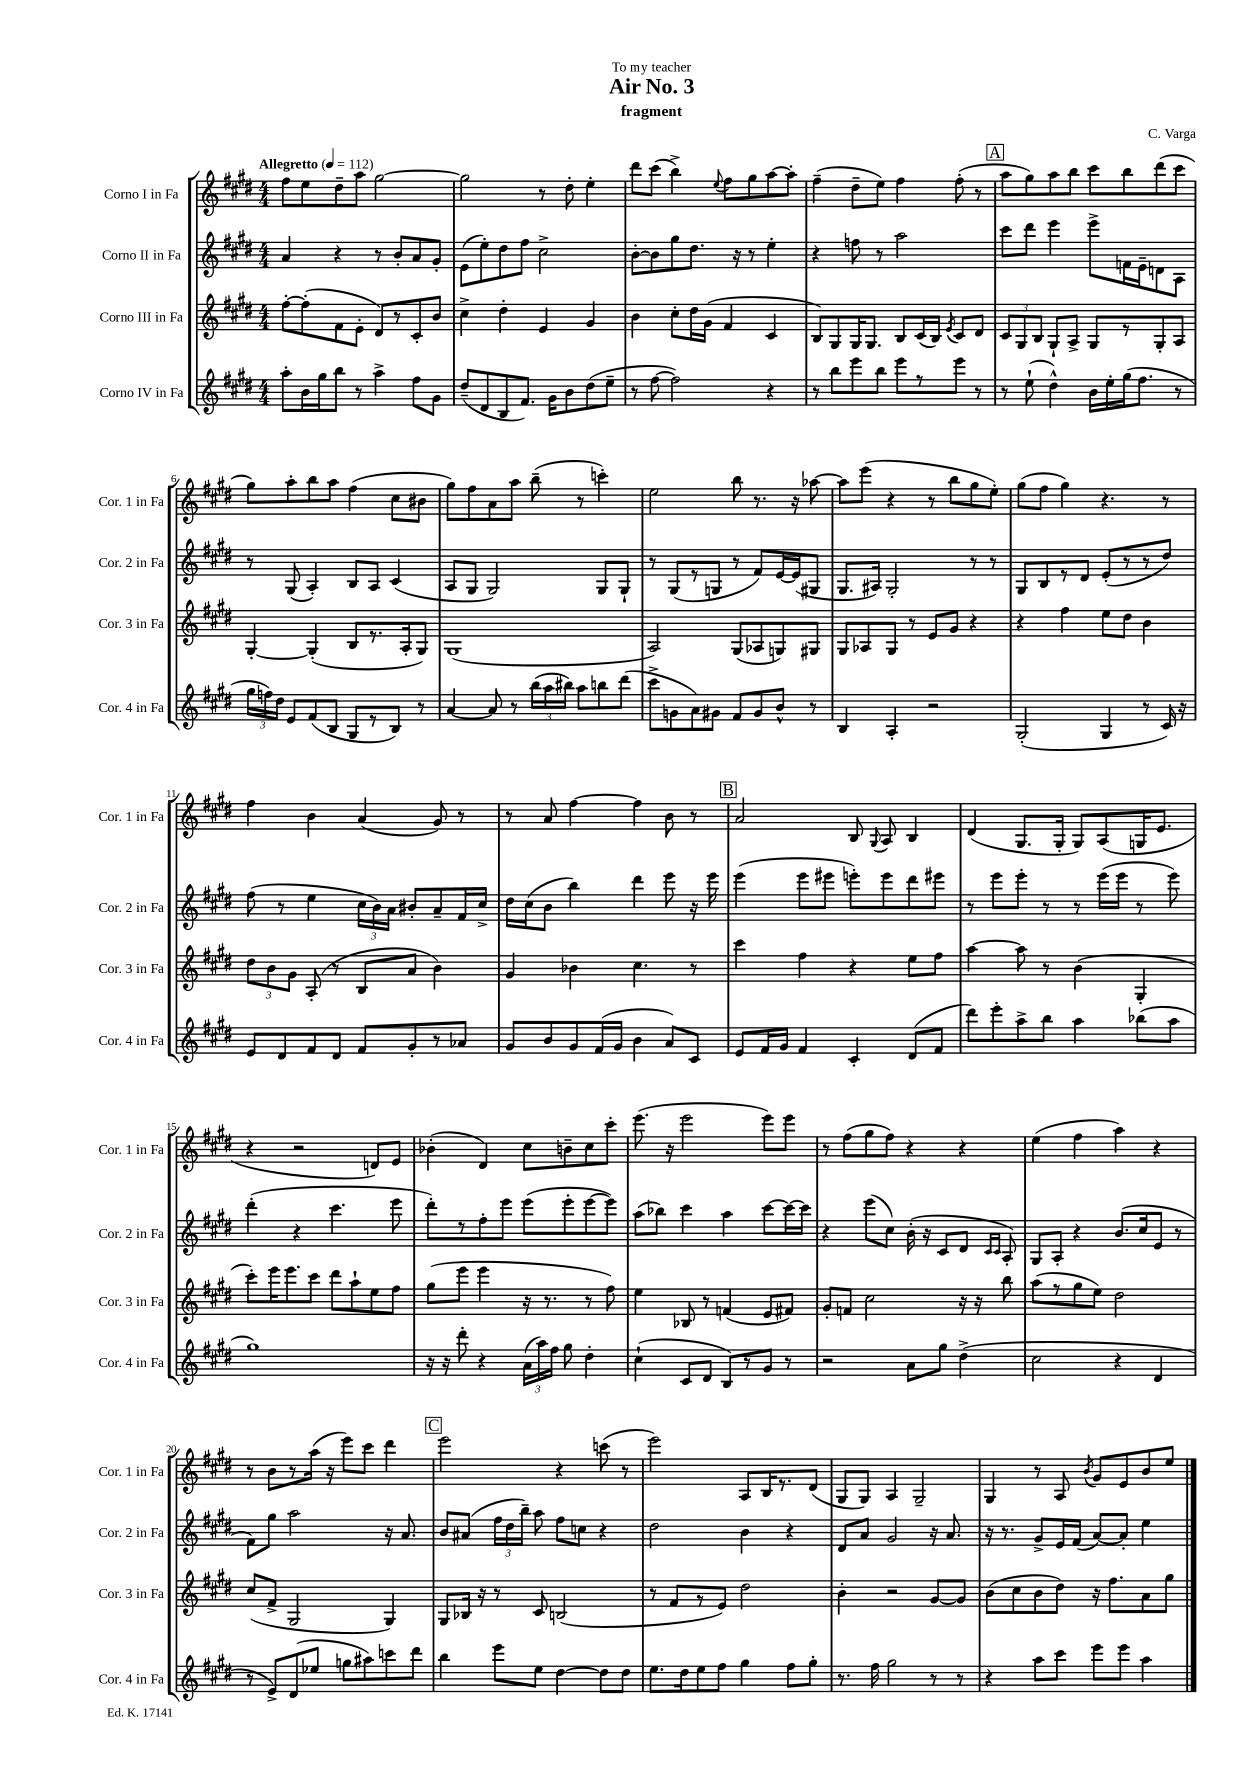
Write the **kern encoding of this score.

**kern	**kern	**kern	**kern
*part4	*part3	*part2	*part1
*staff4	*staff3	*staff2	*staff1
*I"Corno IV in Fa	*I"Corno III in Fa	*I"Corno II in Fa	*I"Corno I in Fa
*I'Cor. 4 in Fa	*I'Cor. 3 in Fa	*I'Cor. 2 in Fa	*I'Cor. 1 in Fa
*clefG2	*clefG2	*clefG2	*clefG2
*k[f#c#g#d#]	*k[f#c#g#d#]	*k[f#c#g#d#]	*k[f#c#g#d#]
*M4/4	*M4/4	*M4/4	*M4/4
*MM112	*MM112	*MM112	*MM112
=1	=1	=1	=1
!	!	!	!LO:TX:a:B:t=Allegretto
8aa'\L	[8ff#'\L	4a/	8ff#\L
16b\L	(8ff#'\]	.	8ee\
16gg#\J	.	.	.
8bb\J	8f#\	4r	8dd#~\
8r	8e'\J	.	8aa\J
4aa^\	8d#/L)	8r	[2gg#\
.	8r	8b'/L	.
8ff#\L	8c#'/	8a/	.
8g#\J	8b/J	8g#'/J	.
=2	=2	=2	=2
(8dd#~/L	4cc#^\	(8e\L	2gg#\]
8d#/	.	8ee'\)	.
8B/	4dd#'\	8dd#\	.
8.f#/J)	.	8ff#\J	.
.	4e/	2cc#^\	8r
16g#\KL	.	.	.
8b\	.	.	8dd#'\
(8dd#\	4g#/	.	4ee'\
8ee~\J	.	.	.
=3	=3	=3	=3
8r	4b\	[8b'\L	8ddd#\L
[8ff#\	.	8b\]	(8ccc#\J
2ff#\])	8cc#'\L	8gg#\	4bb^\)
.	16dd#\L	8.dd#\J	.
.	(16g#\JJ	.	.
.	.	.	8qqee/
.	4f#/	.	8ff#\L
.	.	16r	.
.	.	8r	8gg#\
4r	4c#/	4ee'\	[8aa\
.	.	.	8aa'\J]
=4	=4	=4	=4
8r	8B/L)	4r	(4ff#~\
8bb\L	8G#/	.	.
8eee\	16G#/K	8ffn\	8dd#~\L
.	8.G#/J	.	.
8bb\J	.	8r	8ee\J)
8eee\L	8B/L	2aa\	4ff#\
8r	(16c#/L	.	.
.	16B/JJ)	.	.
.	8qe/	.	.
8eee\J	8c#/L	.	(8ff#'\
8r	8d#/J	.	8r
!!LO:REH:place=s1:t=A
=5	=5	=5	=5
8r	12c#/L	8ccc#\L	8aa\L
.	12G#/	.	.
(8ee`\	.	8ddd#\J	8gg#\)
.	12B/J	.	.
4dd#^^\)	8G#`/L	4eee\	8aa\
.	8A^/J	.	8bb\J
16b\LL	8G#/L	8eee^\L	8ccc#\L
16ee'\	.	.	.
(16gg#\J	8r	16fn\L	8bb\
8.ff#\J	.	16e~\J	.
.	8G#'/	8dn\	(8ddd#\
8r	8A/J	8A\J	8ccc#\J
!!LO:LB:g=z
=6	=6	=6	=6
24gg#\LL	[4G#'/	8r	8gg#\L)
24ffn\)	.	.	.
24dd#\JJ	.	.	.
8e/L	.	(8G#/	8aa'\
(8f#/	(4G#'/]	4A'/)	8bb\
8B/J	.	.	8aa\J
8G#/L	8B/L	8B/L	(4ff#\
8r	8.r	8A/J	.
8B/J)	.	(4c#/	8cc#\L
.	16A'/k	.	.
8r	8G#/J)	.	8b#X\J
=7	=7	=7	=7
[4a/	(1G#	8A/L	8gg#\L)
.	.	8G#/J	8ff#\
8a/]	.	2G#/)	8a\
8r	.	.	8aa\J
(24bb\LL	.	.	(8bb~\
24aa\	.	.	.
24bb#X\JJ)	.	.	.
8aa\L	.	.	8r
8bbn\	.	8G#/L	4cccn'\)
(8ddd#\J	.	8G#`/J	.
=8	=8	=8	=8
8ccc#^\L	2A/)	8r	2ee\
8gn\	.	(8G#/L	.
8a\)	.	8r	.
8g#X\J	.	8Gn/J	.
8f#/L	(8G#/L	8r	8bb\
8g#/	8A-X/	8f#/L)	8.r
8b^^/J	8Gn/)	[16e/L	.
.	.	(16e/J]	16r
8r	8G#X/J	8G#X/J	[8aa-X\
=9	=9	=9	=9
4B/	8G#/L	8.G#/L	8aa-\L]
.	8A-X/	.	(8eee\J
.	.	16A#X/Jk)	.
4A'/	8G#/J	2G#'/	4r
.	8r	.	.
2r	8e/L	.	8r
.	8g#/J	.	8bb\L
.	4r	8r	8gg#\
.	.	8r	8ee'\J)
=10	=10	=10	=10
(2G#'/	4r	8G#/L	(8gg#\L
.	.	8B/	8ff#\J
.	4ff#\	8r	4gg#\)
.	.	8d#/J	.
4G#/	8ee\L	(8e'/L	4.r
.	8dd#\J	8r	.
8r	4b\	8r	.
16c#/)	.	8dd#/J)	8r
16r	.	.	.
!!LO:LB:g=z
=11	=11	=11	=11
8e/L	12dd#\L	(8ff#\	4ff#\
.	12b\	.	.
8d#/	.	8r	.
.	12g#\J	.	.
8f#/	(8A'/	4ee\	4b\
8d#/J	8r	.	.
8f#/L	8B/L	24cc#\LL	(4a/
.	.	24b\)	.
.	.	24a\JJ	.
8g#'/	8a/J	8b#X'/L	.
8r	4b\)	8a~/	8g#/)
8a-X/J	.	16f#/L	8r
.	.	16cc#^/JJ	.
=12	=12	=12	=12
8g#/L	4g#/	16dd#\LL	8r
.	.	(16cc#\J	.
8b/	.	8b\J	8a/
8g#/	4b-X\	4bb\)	[4ff#\
(16f#/L	.	.	.
16g#/JJ	.	.	.
4b\	4.cc#\	4ddd#\	4ff#\]
8a/L)	.	8eee\	8b\
8c#/J	8r	16r	8r
.	.	16eee\	.
!!LO:REH:place=s1:t=B
=13	=13	=13	=13
8e/L	4ccc#\	(4eee\	2a/
16f#/L	.	.	.
16g#/JJ	.	.	.
4f#/	4ff#\	8eee\L	.
.	.	8eee#X\J	.
4c#'/	4r	8eeen'\L)	8B/
.	.	.	8qqG#/
.	.	8eee\	8A/
(8d#/L	8ee\L	8ddd#\	4B/
8f#/J	8ff#\J	8eee#X\J	.
=14	=14	=14	=14
8ddd#\L)	[4aa\	8r	(4d#/
8eee'\	.	8eee\L	.
8aa^\	8aa\]	8eee'\J	8.G#/L
8bb\J	8r	8r	.
.	.	.	16G#'/Jk
4aa\	(4b\	8r	8G#/L)
.	.	(16eee\LL	(8A/
.	.	16eee\JJ	.
(8bb-X\L	4G#'/	8r	16Gn/K
.	.	.	8.e/J
8aa\J	.	8eee\)	.
!!LO:LB:g=z
=15	=15	=15	=15
1gg#)	8ccc#'\L)	(4ddd#'\	4r
.	16eee\K	.	.
.	8.eee\	.	.
.	.	4r	2r
.	8ccc#\J	.	.
.	8ddd#\L	4.ccc#\	.
.	8aa`\	.	.
.	8ee\	.	8dn/L)
.	8ff#\J	8eee\	8e/J
=16	=16	=16	=16
16r	(8gg#\L	8ddd#'\L)	(4b-X'\
16r	.	.	.
8ddd#'\	8eee\J	8r	.
4r	4eee\	8ff#'\	4d#/)
.	.	8eee\J	.
(24a\LL	16r	(8eee\L	8cc#\L
24aa\)	.	.	.
.	8.r	.	.
24ff#\JJ	.	.	.
8gg#\	.	8eee'\	8bn~\
4dd#'\	8r	[8eee\	8cc#\
.	8ff#\)	8eee\J])	8ccc#'\J
=17	=17	=17	=17
(4cc#`\	4ee\	(8aa\L	(8.eee\
.	.	8bb-X\J)	.
.	.	.	16r
8c#/L	8B-X/	4ccc#\	2eee\
8d#/J	8r	.	.
8B/L)	(4fn/	4aa\	.
8r	.	.	.
8g#/J	8e/L	[8ccc#\L	8eee\L)
8r	8f#X/J)	16ccc#\L_	8eee\J
.	.	16ccc#\JJ]	.
=18	=18	=18	=18
2r	8g#'/L	4r	8r
.	8fn/J	.	(8ff#\L
.	2cc#\	(8eee\L	8gg#\
.	.	8cc#\J)	8ff#\J)
8a\L	.	(16b'\	4r
.	.	16r	.
8gg#\J	.	8c#/L	.
(4dd#^\	16r	8d#/J	4r
.	16r	.	.
.	.	16qqc#/LL	.
.	.	16qqc#/JJ	.
.	8bb\	8A'/)	.
=19	=19	=19	=19
2cc#\	(8aa\L	8G#/L	(4ee\
.	8r	8A'/J	.
.	8gg#\	4r	4ff#\
.	8ee\J)	.	.
4r	2dd#\	(8.b/L	4aa\)
.	.	16cc#/k	.
4d#/	.	8e/J	4r
.	.	8r	.
!!LO:LB:g=z
=20	=20	=20	=20
8r	(8cc#/L	8f#\L)	8r
8e^/L)	8f#^/J	8gg#\J	8b\L
(8d#/	2G#/	2aa\	8r
8ee-X/J	.	.	(16aa\Jk
.	.	.	16r
8ggn\L	.	.	8eee\L)
8aa#X\)	.	.	8ccc#\J
8cccn\	4G#/)	16r	4ddd#\
.	.	8.a/	.
8ddd#\J	.	.	.
!!LO:REH:place=s1:t=C
=21	=21	=21	=21
4bb\	8G#/L	8b/L	2eee\
.	16B-X/Jk	(8a#X/J	.
.	16r	.	.
8eee\L	8r	24ff#\LL	.
.	.	24dd#\	.
.	.	24bb~\JJ)	.
8ee\J	8c#/	8aa\	.
[4dd#\	(2Bn/	8ff#\L	4r
.	.	8ccn\J	.
8dd#\L]	.	4r	(8cccn\
8dd#\J	.	.	8r
=22	=22	=22	=22
8.ee\L	8r	2dd#\	2eee\)
.	8f#/L	.	.
16dd#\k	.	.	.
8ee\	8r	.	.
8ff#\J	8e/J)	.	.
4gg#\	2dd#\	4b\	8A/L
.	.	.	16B/K
.	.	.	8.r
8ff#\L	.	4r	.
8gg#'\J	.	.	(8d#/J
=23	=23	=23	=23
8.r	4b'\	8d#/L	8G#/L
.	.	8a/J	8G#/J)
16ff#\	.	.	.
2gg#\	2r	2g#/	4A/
.	.	.	2G#~/
8r	[8g#/L	16r	.
.	.	8.a/	.
8r	8g#/J]	.	.
=24	=24	=24	=24
4r	(8b\L	16r	4G#/
.	.	8.r	.
.	8cc#\	.	.
8aa\L	8b\	8g#^/L	8r
8ccc#\J	8dd#\J)	16e/L	8A/
.	.	(16f#/JJ	.
.	.	.	8qb/
8eee\L	16r	[8a/L)	8g#/L
.	8.ff#\L	.	.
8eee\J	.	8a'/J]	8e/
4aa\	8a\	4ee\	8b/
.	8gg#\J	.	8ee/J
==	==	==	==
*-	*-	*-	*-
